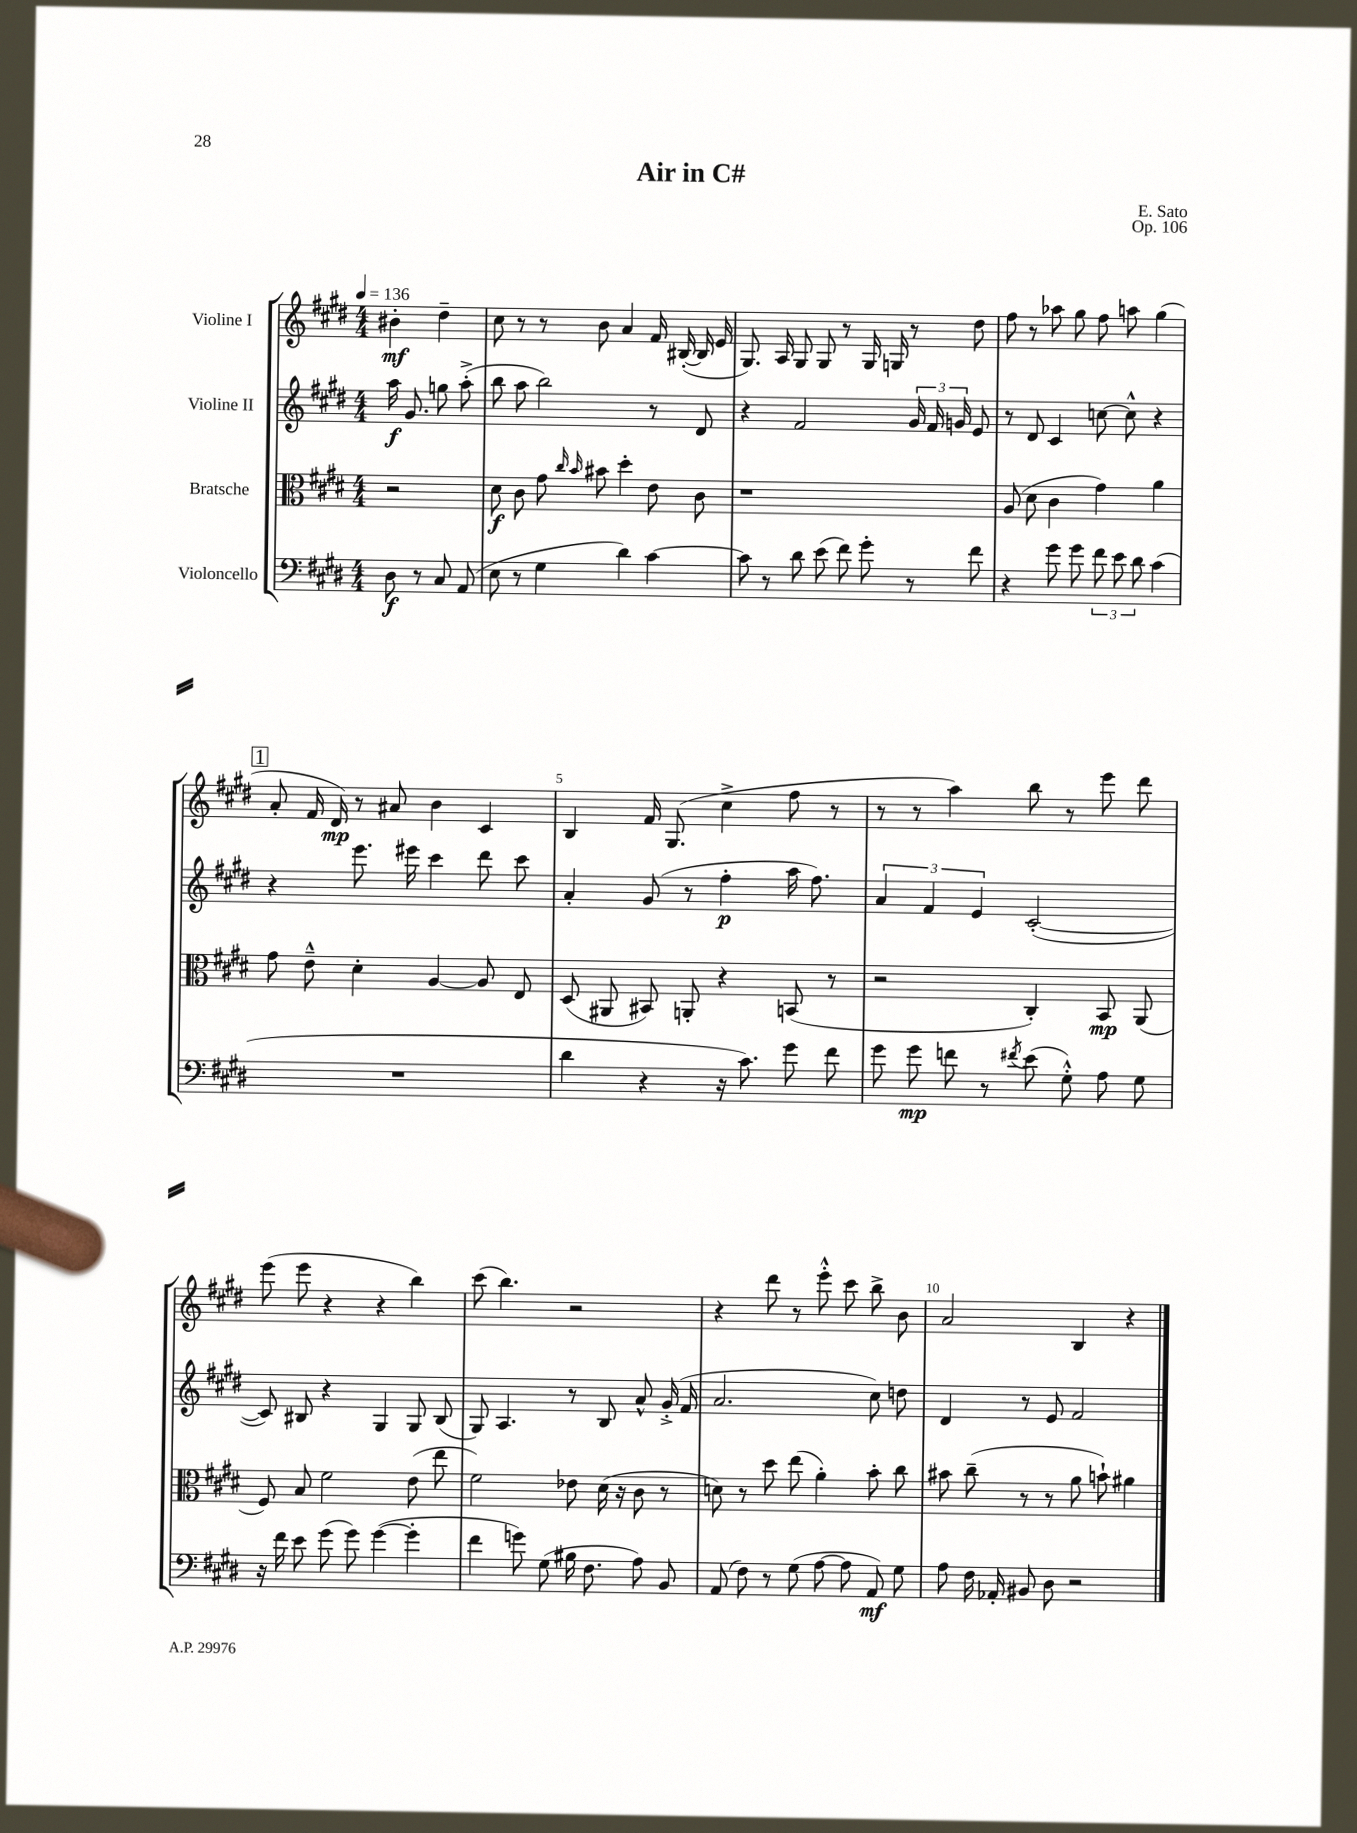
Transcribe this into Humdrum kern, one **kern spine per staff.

**kern	**dynam	**kern	**dynam	**kern	**dynam	**kern	**dynam
*part4	*part4	*part3	*part3	*part2	*part2	*part1	*part1
*staff4	*staff4	*staff3	*staff3	*staff2	*staff2	*staff1	*staff1
*I"Violoncello	*	*I"Bratsche	*	*I"Violine II	*	*I"Violine I	*
*clefF4	*	*clefC3	*	*clefG2	*	*clefG2	*
*k[f#c#g#d#]	*	*k[f#c#g#d#]	*	*k[f#c#g#d#]	*	*k[f#c#g#d#]	*
*M4/4	*	*M4/4	*	*M4/4	*	*M4/4	*
*MM136	*	*MM136	*	*MM136	*	*MM136	*
=	=	=	=	=	=	=	=
8D#\	f	2r	.	16aa\	f	4b#X'\	mf
.	.	.	.	8.g#/	.	.	.
8r	.	.	.	.	.	.	.
8C#/	.	.	.	8ggn\	.	4dd#~\	.
(8AA/	.	.	.	(8aa'^\	.	.	.
=1	=1	=1	=1	=1	=1	=1	=1
8E\	.	8d#\	f	8bb\	.	8cc#\	.
8r	.	8c#\	.	8aa\	.	8r	.
4G#\	.	8g#\	.	2bb\)	.	8r	.
.	.	16qqcc#/	.	.	.	.	.
.	.	16qqb/	.	.	.	.	.
.	.	8b#X\	.	.	.	8b\	.
4d#\)	.	4dd#'\	.	.	.	4a/	.
[4c#\	.	8e\	.	8r	.	16f#/	.
.	.	.	.	.	.	([16B#X'/	.
.	.	8c#\	.	8d#/	.	16B#/]	.
.	.	.	.	.	.	16e/	.
=2	=2	=2	=2	=2	=2	=2	=2
8c#\]	.	1r	.	4r	.	8.G#/)	.
8r	.	.	.	.	.	.	.
.	.	.	.	.	.	16A/	.
8d#\	.	.	.	2f#/	.	8G#/	.
(8e\	.	.	.	.	.	8G#/	.
8f#\)	.	.	.	.	.	8r	.
8g#'\	.	.	.	.	.	16G#/	.
.	.	.	.	.	.	16Gn/	.
8r	.	.	.	24g#/	.	8r	.
.	.	.	.	24f#/	.	.	.
.	.	.	.	24gn/	.	.	.
8f#\	.	.	.	8e/	.	8dd#\	.
=3	=3	=3	=3	=3	=3	=3	=3
4r	.	(8A/	.	8r	.	8ff#\	.
.	.	8d#\	.	8d#/	.	8r	.
8g#\	.	4c#\	.	4c#/	.	8aa-X\	.
8g#\	.	.	.	.	.	8gg#\	.
12f#\	.	4g#\)	.	[8ccn\	.	8ff#\	.
12e\	.	.	.	.	.	.	.
.	.	.	.	8cc^^\]	.	8aan\	.
12d#\	.	.	.	.	.	.	.
(4c#\	.	4a\	.	4r	.	(4gg#\	.
!!LO:LB:g=z
!!LO:REH:place=s1:t=1
=4	=4	=4	=4	=4	=4	=4	=4
1r	.	8g#\	.	4r	.	8a'/	.
.	.	8e~^^\	.	.	.	16f#/	.
.	.	.	.	.	.	16d#/)	mp
.	.	4d#'\	.	8.eee\	.	8r	.
.	.	.	.	.	.	8a#X/	.
.	.	.	.	16eee#X\	.	.	.
.	.	[4A/	.	4ccc#\	.	4b\	.
.	.	8A/]	.	8ddd#\	.	4c#/	.
.	.	8E/	.	8ccc#\	.	.	.
=5	=5	=5	=5	=5	=5	=5	=5
4d#\	.	(8D#/	.	4a'/	.	4B/	.
.	.	8AA#X/	.	.	.	.	.
4r	.	8BB#X/)	.	(8g#/	.	16f#/	.
.	.	.	.	.	.	(8.G#/	.
.	.	8AAn'/	.	8r	.	.	.
16r	.	4r	.	4ff#'\	p	4cc#^\	.
8.c#\)	.	.	.	.	.	.	.
8g#\	.	(8BBn/	.	16aa\	.	8ff#\	.
.	.	.	.	8.ff#\)	.	.	.
8f#\	.	8r	.	.	.	8r	.
=6	=6	=6	=6	=6	=6	=6	=6
8g#\	.	2r	.	6a/	.	8r	.
8g#\	mp	.	.	.	.	8r	.
.	.	.	.	6f#/	.	.	.
8fn\	.	.	.	.	.	4aa\)	.
.	.	.	.	6e/	.	.	.
8r	.	.	.	.	.	.	.
8qf#X/	.	.	.	.	.	.	.
(8e\	.	4C#'/)	.	([2c#'/	.	8bb\	.
8G#'^^\)	.	.	.	.	.	8r	.
8A\	.	8BB/	mp	.	.	8eee\	.
8G#\	.	(8AA/	.	.	.	8ddd#\	.
!!LO:LB:g=z
=7	=7	=7	=7	=7	=7	=7	=7
16r	.	8F#/)	.	8c#/])	.	(8eee\	.
16f#\	.	.	.	.	.	.	.
8e\	.	8B/	.	8B#X/	.	8eee\	.
(8g#\	.	2f#\	.	4r	.	4r	.
8g#\)	.	.	.	.	.	.	.
([4g#\	.	.	.	4G#/	.	4r	.
4g#'\]	.	(8e\	.	8G#/	.	4bb\)	.
.	.	8ee\	.	(8B#/	.	.	.
=8	=8	=8	=8	=8	=8	=8	=8
4f#\	.	2f#\)	.	8G#/)	.	(8ccc#\	.
.	.	.	.	4.A/	.	4.bb\)	.
8gn\)	.	.	.	.	.	.	.
(8G#\	.	.	.	.	.	.	.
16B#X\	.	8e-X\	.	8r	.	2r	.
8.F#\	.	.	.	.	.	.	.
.	.	(16d#\	.	8B/	.	.	.
.	.	16r	.	.	.	.	.
8A\)	.	8c#\	.	8a^^/	.	.	.
8BB/	.	8r	.	(16g#'^/	.	.	.
.	.	.	.	16f#/	.	.	.
=9	=9	=9	=9	=9	=9	=9	=9
(8AA/	.	8dn\)	.	2.a/	.	4r	.
8F#\)	.	8r	.	.	.	.	.
8r	.	8dd#\	.	.	.	8ddd#\	.
(8G#\	.	(8ee\	.	.	.	8r	.
[8A\	.	4a'\)	.	.	.	8eee'^^\	.
8A\]	.	.	.	.	.	8ccc#\	.
8AA/)	mf	8b'\	.	8cc#\)	.	8bb^\	.
8G#\	.	8cc#\	.	8ddn\	.	8b\	.
=10	=10	=10	=10	=10	=10	=10	=10
8A\	.	8b#X\	.	4d#/	.	2a/	.
16F#\	.	(8cc#~\	.	.	.	.	.
16AA-X'/	.	.	.	.	.	.	.
8BB#X/	.	8r	.	8r	.	.	.
8D#\	.	8r	.	8e/	.	.	.
2r	.	8a\	.	2f#/	.	4B/	.
.	.	8bn`\)	.	.	.	.	.
.	.	4a#X\	.	.	.	4r	.
==	==	==	==	==	==	==	==
*-	*-	*-	*-	*-	*-	*-	*-
